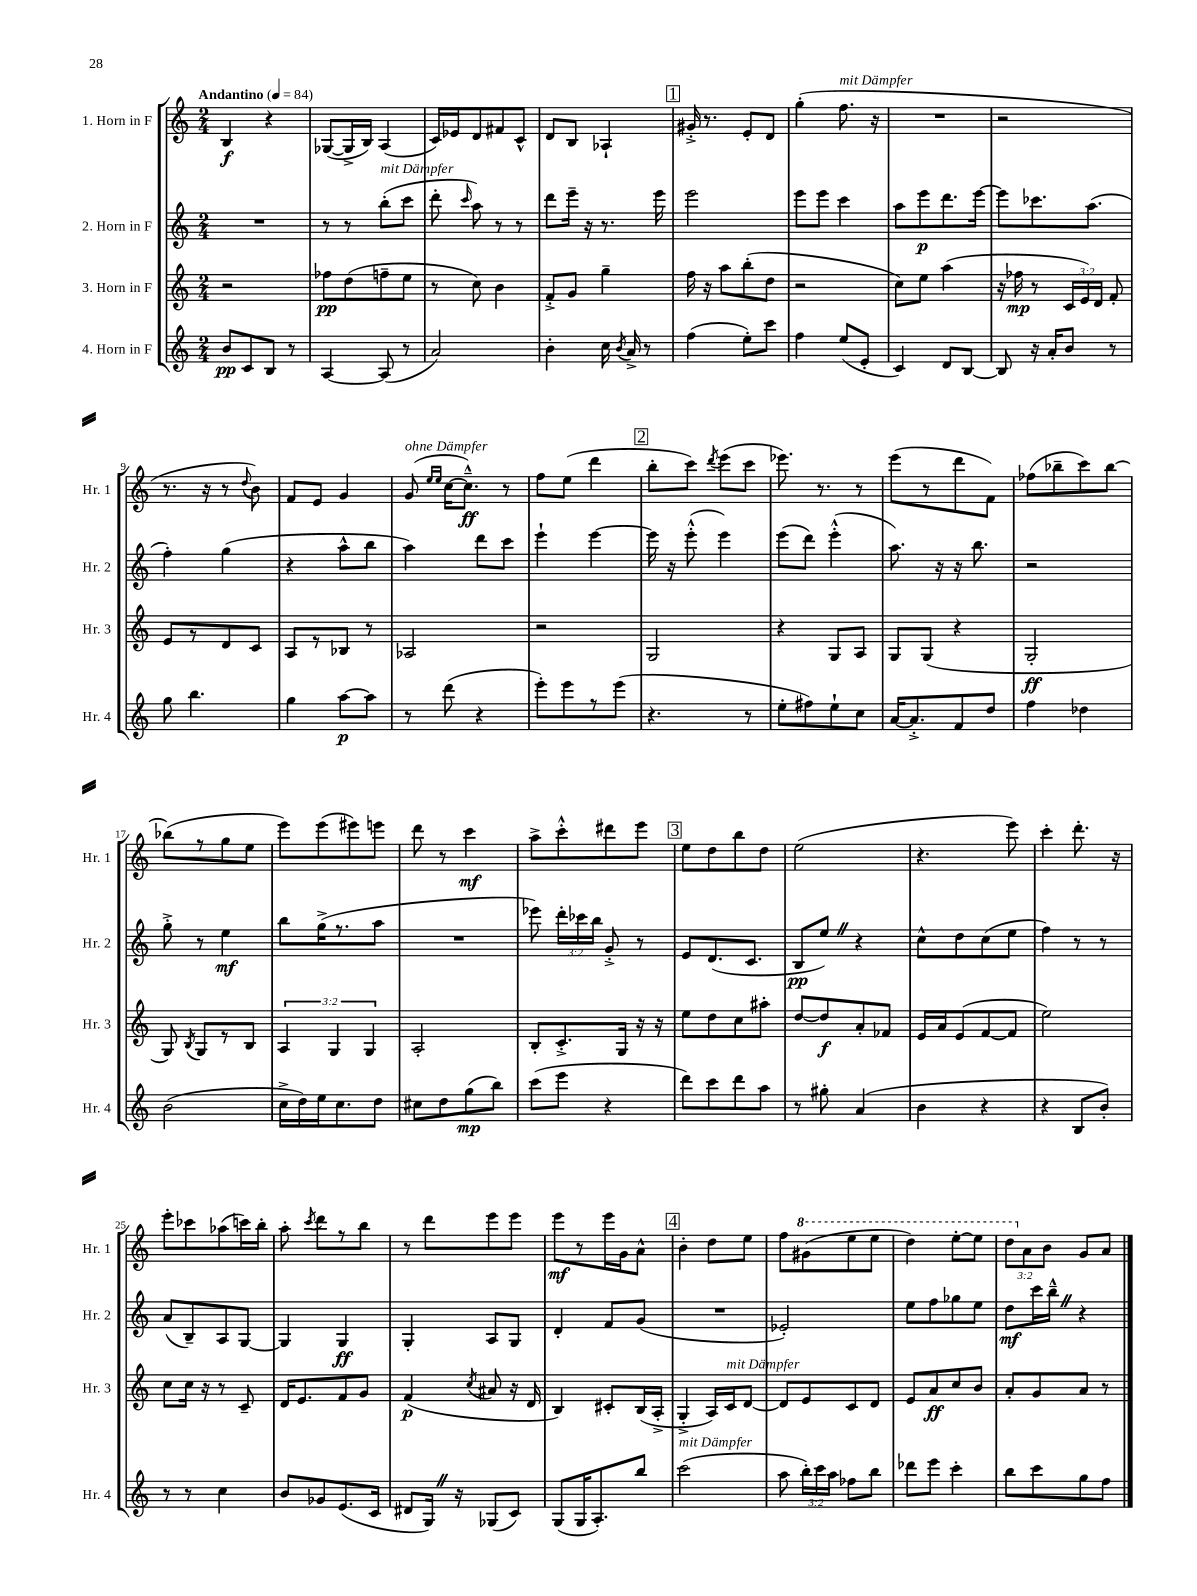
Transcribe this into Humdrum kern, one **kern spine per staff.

**kern	**kern	**kern	**kern
*staff4	*staff3	*staff2	*staff1
*clefG2	*clefG2	*clefG2	*clefG2
*k[]	*k[]	*k[]	*k[]
*M2/4	*M2/4	*M2/4	*M2/4
*MM84	*MM84	*MM84	*MM84
8b	2r	2r	4B
8c	.	.	.
8B	.	.	4r
8r	.	.	.
=	=	=	=
[4A	8ff-	8r	([8G-
.	(8dd	8r	16G-^]
.	.	.	16B)
(8A]	8ff~	(8bb'	(4A
8r	8ee	8ccc	.
=	=	=	=
2a)	8r	8ddd'	16c)
.	.	.	16e-
.	.	16qqccc	.
.	8cc)	8aa)	8d
.	4b	8r	8f#
.	.	8r	8c^^
=	=	=	=
4b'	8f'^	8ddd	8d
.	8g	16eee~	8B
.	.	16r	.
16cc	4gg~	8.r	4A-`
8qb	.	.	.
16a^	.	.	.
8r	.	.	.
.	.	16eee	.
=	=	=	=
(4ff	16ff	2eee	16g#'^
.	16r	.	8.r
.	8aa	.	.
8ee')	(8bb'	.	8e'
8ccc	8dd	.	8d
=	=	=	=
4ff	2r	8eee	(4gg'
.	.	8eee	.
(8ee	.	4ccc	8.ff
8e'	.	.	.
.	.	.	16r
=	=	=	=
4c)	8cc)	8aa	2r
.	8ee	8eee	.
8d	(4aa	8.ddd	.
[8B	.	.	.
.	.	[16eee	.
=	=	=	=
8B]	16r	8eee]	2r
.	16ff-	.	.
16r	8r	8.ccc-	.
16a'	.	.	.
8b	24c	.	.
.	24e)	.	.
.	.	(8.aa	.
.	24d	.	.
8r	8f'	.	.
=	=	=	=
8gg	8e	4ff')	8.r
4.bb	8r	.	.
.	.	.	16r
.	8d	(4gg	8r
.	.	.	8qqdd
.	8c	.	8b)
=	=	=	=
4gg	8A	4r	8f
.	8r	.	8e
[8aa	8B-	8aa^^	4g
8aa]	8r	8bb	.
=	=	=	=
8r	2A-	4aa)	(8g
.	.	.	16qqee
.	.	.	16qqee
(8ddd	.	.	[16cc
.	.	.	8.cc~^^])
4r	.	8ddd	.
.	.	8ccc	8r
=	=	=	=
8eee')	2r	4eee`	8ff
8eee	.	.	(8ee
8r	.	[4eee	4ddd
(8eee	.	.	.
=	=	=	=
4.r	2G	16eee]	8bb'
.	.	16r	.
.	.	(8eee'^^	8ccc)
.	.	.	8qddd
.	.	4eee)	(8eee
8r	.	.	8ccc
=	=	=	=
8ee'	4r	(8eee	8.eee-)
8ff#)	.	8ddd)	.
.	.	.	8.r
8ee`	8G	(4eee'^^	.
8cc	8A	.	8r
=	=	=	=
[16a	8G	8.aa)	(8eee
8.a'^]	.	.	.
.	(8G	.	8r
.	.	16r	.
8f	4r	16r	8ddd
.	.	8.bb	.
8dd	.	.	8f)
=	=	=	=
4ff	2G'	2r	(8ff-
.	.	.	8bb-~
4dd-	.	.	8ccc)
.	.	.	[8bb-
=	=	=	=
(2b	8G)	8gg'^	(8bb-]
.	8qB	.	.
.	8G	8r	8r
.	8r	4ee	8gg
.	8B	.	8ee
=	=	=	=
16cc^	6A	8bb	8eee)
16dd)	.	.	.
16ee	.	(16gg^	(8eee
.	6G	.	.
8.cc	.	8.r	.
.	.	.	8eee#)
.	6G	.	.
8dd	.	8aa	8eee
=	=	=	=
8cc#	2A'	2r	8ddd
8dd	.	.	8r
(8gg	.	.	4ccc
8bb)	.	.	.
=	=	=	=
(8ccc	8B'	8eee-)	8aa^
8eee	8.c'^	24ddd'	8ccc'^^
.	.	24ccc-	.
.	.	24bb	.
4r	.	8g'^	8ddd#
.	16G	.	.
.	16r	8r	8eee
.	16r	.	.
=	=	=	=
8ddd)	8ee	8e	8ee
8ccc	8dd	(8.d	8dd
8ddd	8cc	.	8bb
.	.	8.c	.
8aa	8aa#'	.	8dd
=	=	=	=
8r	[8dd	8B	(2ee
8gg#'	8dd]	8ee)	.
(4a	8a'	4r	.
.	8f-	.	.
=	=	=	=
4b	16e	8cc^^	4.r
.	16a	.	.
.	(8e	8dd	.
4r	[8f	(8cc	.
.	8f]	8ee	8eee)
=	=	=	=
4r	2ee)	4ff)	4ccc'
8B	.	8r	8.ddd'
8b')	.	8r	.
.	.	.	16r
=	=	=	=
8r	8cc	(8a	8eee'
8r	16cc	8B~)	8ccc-
.	16r	.	.
4cc	8r	8A	(8aa-
.	8c~	[8G	16ccc)
.	.	.	16bb'
=	=	=	=
8b	16d	4G]	8aa'
.	8.e	.	.
.	.	.	8qccc
8g-	.	.	8ddd
(8.e	8f	4G	8r
.	8g	.	8bb
16c	.	.	.
=	=	=	=
8d#	(4f	4G'	8r
16G)	.	.	8ddd
16r	.	.	.
.	8qcc	.	.
(8G-	8a#	8A	8eee
8c)	16r	8G	8eee
.	16d	.	.
=	=	=	=
(8G	4B)	4d'	8eee
16G	.	.	8r
8.A')	.	.	.
.	8c#'	8f	16eee
.	.	.	16g
8bb	(16B	(8g	8a^^
.	16A'^	.	.
=	=	=	=
(2ccc	4G'^	2r	4b'
.	16A)	.	8dd
.	16c	.	.
.	[8d	.	8ee
=	=	=	=
8aa	8d]	2e-')	8ff
24bb')	8e	.	(8gg#
24ccc	.	.	.
24aa	.	.	.
8ff-	8c	.	8eee
8bb	8d	.	8eee
=	=	=	=
8ddd-	8e	8ee	4ddd)
8eee	8a	8ff	.
4ccc'	8cc	8gg-	[8eee'
.	8b	8ee	8eee]
=	=	=	=
8bb	8a'	8dd	12ddd
.	.	.	12a
8ccc	8g	16ccc	.
.	.	.	12b
.	.	16bb~^^	.
8gg	8a	4r	8g
8ff	8r	.	8a
==	==	==	==
*-	*-	*-	*-
